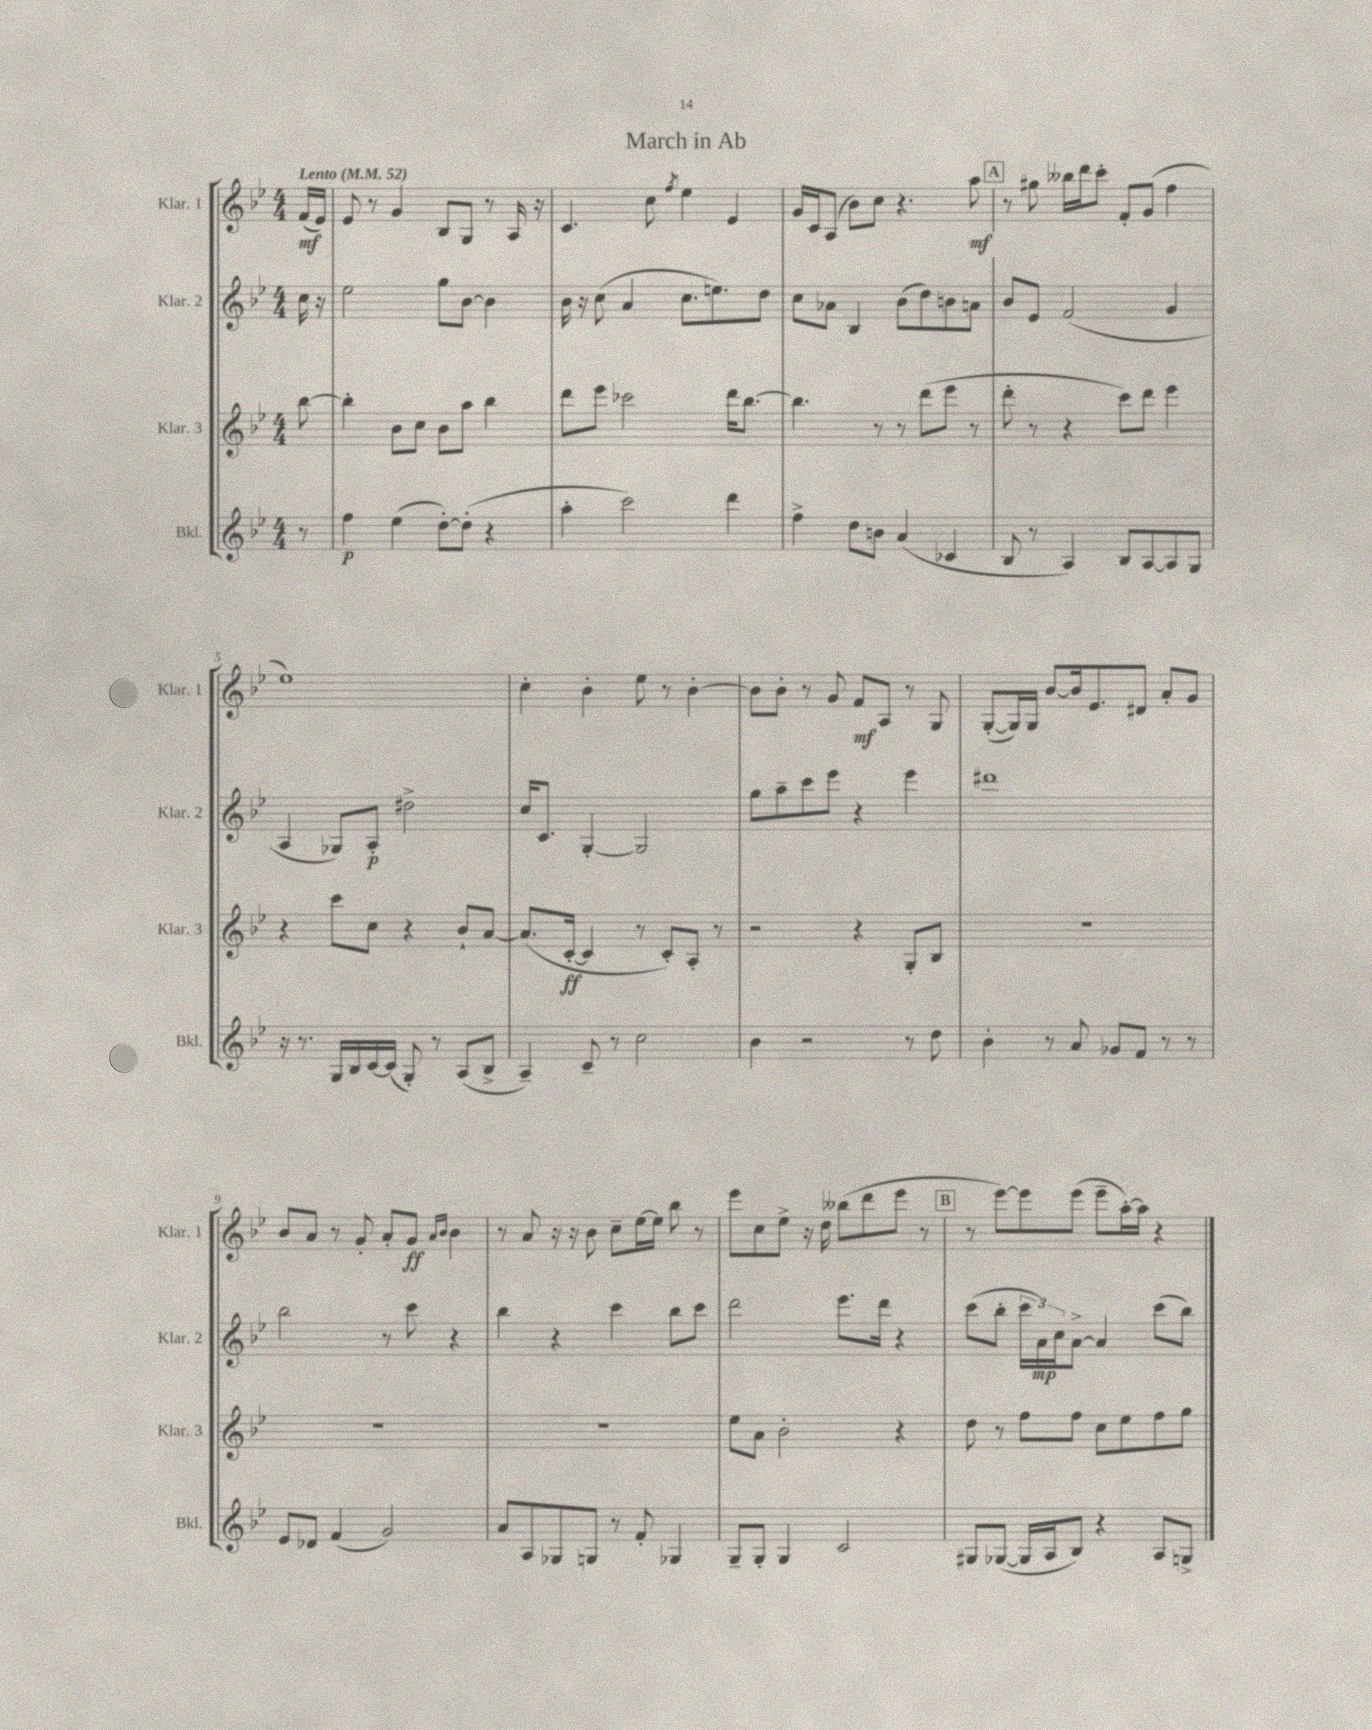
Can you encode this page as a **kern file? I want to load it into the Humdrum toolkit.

**kern	**kern	**kern	**kern
*staff4	*staff3	*staff2	*staff1
*clefG2	*clefG2	*clefG2	*clefG2
*k[b-e-]	*k[b-e-]	*k[b-e-]	*k[b-e-]
*M4/4	*M4/4	*M4/4	*M4/4
*MM52	*MM52	*MM52	*MM52
8r	[8bb-	16cc	(16f
.	.	16r	16e-)
=	=	=	=
4ff	4bb-']	2ee-	8e-
.	.	.	8r
(4ee-	8b-	.	4g
.	8cc	.	.
[8dd')	8b-	8gg	8B-
(8dd']	8aa	[8b-	8G
4r	4bb-	4b-]	8r
.	.	.	16A
.	.	.	16r
=	=	=	=
4aa'	8ddd	16b-	4.c
.	.	16r	.
.	8eee-	(8cc	.
2ccc)	2ccc-	4a	.
.	.	.	8cc
.	.	.	8qff
.	.	8.cc	4ee-
.	.	8.ee)	.
4ddd	16ddd	.	4e-
.	[8.bb-	.	.
.	.	8dd	.
=	=	=	=
4ff^	4.bb-]	8cc	16g
.	.	.	16c
.	.	8a-	(8A
8dd	.	4B-	8b-)
8b	8r	.	8cc
(4a	8r	(8b-	4.r
.	(8ddd	8dd)	.
4c-	8eee-	8b	.
.	8r	8a	8aa
=	=	=	=
8B-	8ddd'	8b-	8r
8r	8r	8e-	8gg#
4A)	4r	(2f	16bb--
.	.	.	16ddd
.	.	.	8ccc'
8B-	8ccc)	.	8f'
[8A	8ddd	.	(8g
8A]	4eee-	4g	4ff
8G	.	.	.
=	=	=	=
16r	4r	4A	1ee-)
8.r	.	.	.
16G	8ccc	8G-)	.
16B-	.	.	.
[16c	8cc	8A'	.
(16c]	.	.	.
8G')	4r	2dd#^	.
8r	.	.	.
(8A	8b-`	.	.
8B-^	[8a	.	.
=	=	=	=
4A~)	(8.a]	16cc	4cc'
.	.	8.c	.
.	[16c'	.	.
8c~	4c]	[4G'	4b-'
8r	.	.	.
2cc	8r	2G]	8ee-
.	8c')	.	8r
.	8A'	.	[4b-'
.	8r	.	.
=	=	=	=
4b-	2r	8gg	8b-]
.	.	8aa~	8b-'
2r	.	8ccc	8r
.	.	8eee-	8g
.	4r	4r	8f
.	.	.	8A
8r	8G'	4eee-	8r
8dd	8B-	.	8G
=	=	=	=
4b-'	1r	1ddd#	([8G'
.	.	.	16G])
.	.	.	16G
8r	.	.	[8b-
8a	.	.	16b-]
.	.	.	8.e-
8g-	.	.	.
8f	.	.	8d#
8r	.	.	8a'
8r	.	.	8g
=	=	=	=
8e-	1r	2bb-	8b-
8d-	.	.	8a
(4f	.	.	8r
.	.	.	8g'
2g)	.	8r	8a'
.	.	8ccc	8g
.	.	.	16qqa
.	.	.	16qqb-
.	.	4r	4b-
=	=	=	=
8a	1r	4bb-	8r
8A	.	.	8a
8G-	.	4r	16r
.	.	.	16r
8G	.	.	8b-
8r	.	4ccc	8cc~
8f'	.	.	[16ee-
.	.	.	16ee-]
4G-	.	8bb-	8bb-
.	.	8ccc	8r
=	=	=	=
8G~	8ee-	2ddd	8eee-
8G'	8a	.	8cc
4G	2b-'	.	8ee-^
.	.	.	16r
.	.	.	16dd
2c	.	8.eee-	(8bb--
.	.	.	8ddd
.	.	16ddd	.
.	4r	4r	8eee-
.	.	.	8r
=	=	=	=
8G#	8dd	(8ccc	8r
([8G-	8r	8bb-'	[8eee-)
16G-]	8ff	24ccc	8eee-]
.	.	24a)	.
16A	.	.	.
.	.	24cc	.
8B-)	8ff	[8a^	(8eee-
4r	8cc	4a]	8eee-~
.	8ee-	.	[16aa')
.	.	.	16aa]
8A	8ff	(8ccc	4r
8G^	8gg	8bb-)	.
==	==	==	==
*-	*-	*-	*-
